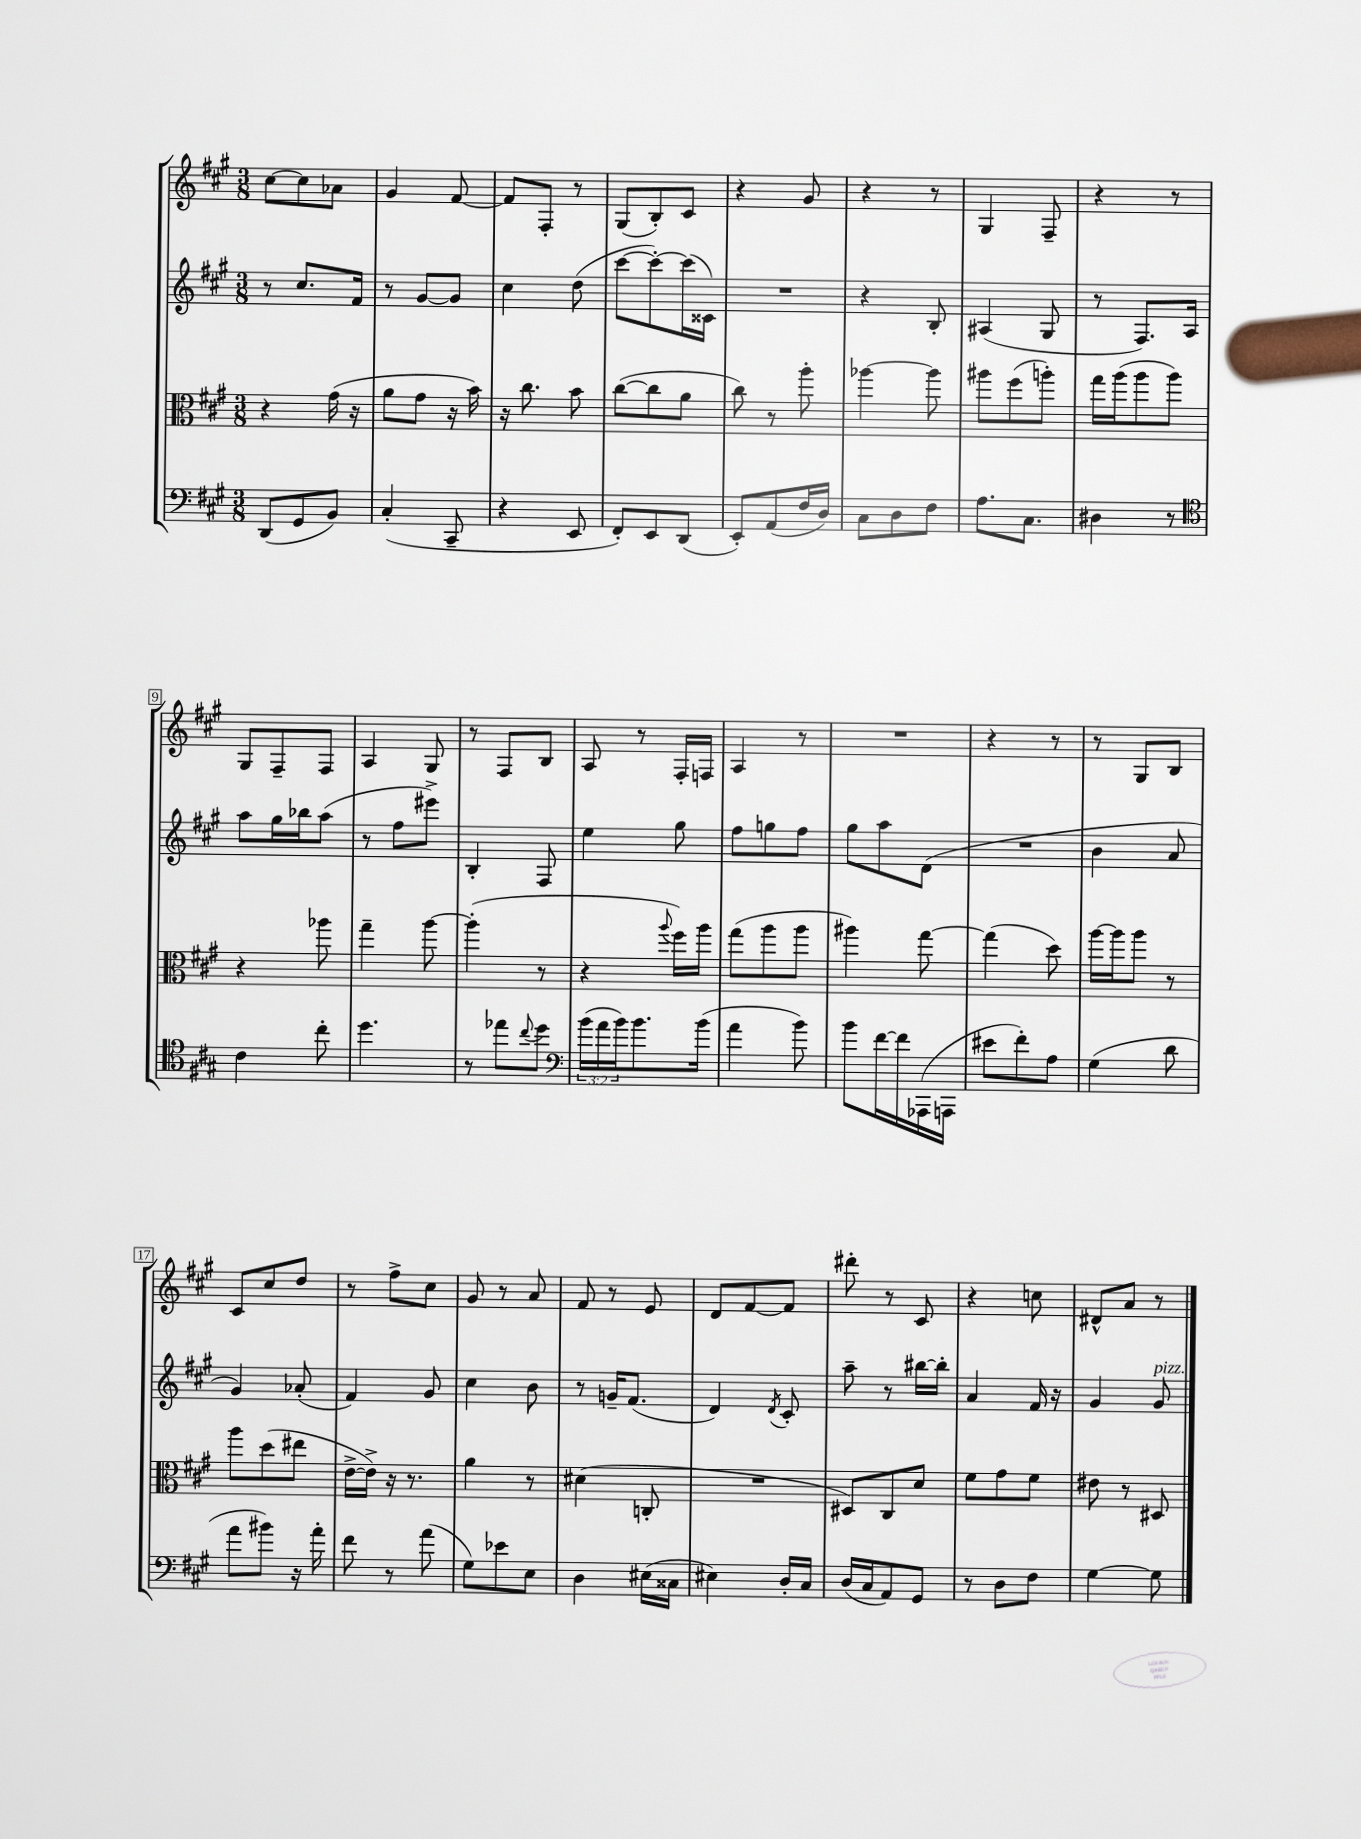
<<
\new StaffGroup <<
\new Staff = "s0" {
    \clef treble \key a \major \numericTimeSignature \time 3/8
    cis''8~ cis''8 aes'8 |
    gis'4 fis'8~ |
    fis'8 fis8-. r8 |
    gis8( b8-.) cis'8 |
    r4 gis'8 |
    r4 r8 |
    gis4 fis8-- |
    r4 r8 |
    gis8 fis8-- fis8 |
    a4 gis8 |
    r8 fis8 b8 |
    a8 r8 fis16-. f16 |
    a4 r8 |
    R4. |
    r4 r8 |
    r8 gis8 b8 |
    cis'8 cis''8 d''8 |
    r8 fis''8-> cis''8 |
    gis'8 r8 a'8 |
    fis'8 r8 e'8 |
    d'8 fis'8~ fis'8 |
    dis'''8-. r8 cis'8 |
    r4 c''8 |
    dis'8-^ a'8 r8 \bar "|." |
}
\new Staff = "s1" {
    \clef treble \key a \major \numericTimeSignature \time 3/8
    r8 cis''8. fis'16 |
    r8 gis'8~ gis'8 |
    cis''4 d''8( |
    cis'''8~ cis'''8~-.) cis'''16( cisis'16) |
    R4. |
    r4 b8-. |
    ais4( gis8 |
    r8 fis8.) a16 |
    a''8 gis''16 bes''16 a''8( |
    r8 fis''8 eis'''8->) |
    b4-. fis8 |
    e''4 gis''8 |
    fis''8 g''8 fis''8 |
    gis''8 a''8 d'8( |
    R4. |
    b'4 a'8 |
    gis'4) aes'8-.( |
    fis'4) gis'8 |
    cis''4 b'8 |
    r8 g'16-- fis'8.( |
    d'4) \acciaccatura { d'8 } cis'8-. |
    a''8-- r8 bis''16~ bis''16-. |
    a'4 fis'16 r16 |
    gis'4 gis'8^\markup { \italic "pizz." } \bar "|." |
}
\new Staff = "s2" {
    \clef alto \key a \major \numericTimeSignature \time 3/8
    r4 gis'16( r16 |
    a'8 gis'8 r16 b'16) |
    r16 cis''8. b'8 |
    cis''8~( cis''8 a'8 |
    cis''8) r8 a''8-. |
    aes''4~ aes''8 |
    ais''8 fis''8( a''8-.) |
    gis''16 a''16( a''8 a''8) |
    r4 aes''8 |
    gis''4-- a''8~ |
    a''4-.( r8 |
    r4 \appoggiatura { a''8 } fis''16) a''16 |
    gis''8( a''8 a''8 |
    ais''4) gis''8~ |
    gis''4( d''8) |
    a''16~ a''16 a''8 r8 |
    a''8 d''8( eis''8 |
    e'16~-> e'16->) r16 r8. |
    a'4 r8 |
    dis'4( c8-. |
    R4. |
    dis8) cis8 d'8 |
    fis'8 gis'8 fis'8 |
    eis'8 r8 dis8 \bar "|." |
}
\new Staff = "s3" {
    \clef bass \key a \major \numericTimeSignature \time 3/8 \override Staff.TupletNumber.text = #tuplet-number::calc-fraction-text
    d,8( gis,8 b,8) |
    cis4-.( cis,8-- |
    r4 e,8 |
    fis,8-.) e,8 d,8( |
    e,8-.) a,8( fis16 d16) |
    cis8 d8 fis8 |
    a8. cis8. |
    dis4 r8 |
    \clef tenor cis'4 cis''8-. |
    d''4. |
    r8 ees''8 \appoggiatura { cis''8 } d''8 |
    \clef bass \tuplet 3/2 { b'16( a'16 b'16) } b'8. b'16( |
    a'4 b'8) |
    b'8 fis'16~ fis'16 aes,,16( a,,16 |
    eis'8 fis'8-.) a8 |
    gis4( d'8 |
    a'8 bis'8) r16 a'16-. |
    fis'8 r8 a'8( |
    gis8) ees'8 e8 |
    d4 eis16( cisis16 |
    eis4) d16-. cis16 |
    d16( cis16 a,8) gis,8 |
    r8 d8 fis8 |
    gis4~ gis8 \bar "|." |
}
>>
>>
\layout { \context { \Score \override BarNumber.stencil = #(make-stencil-boxer 0.1 0.3 ly:text-interface::print) } }
